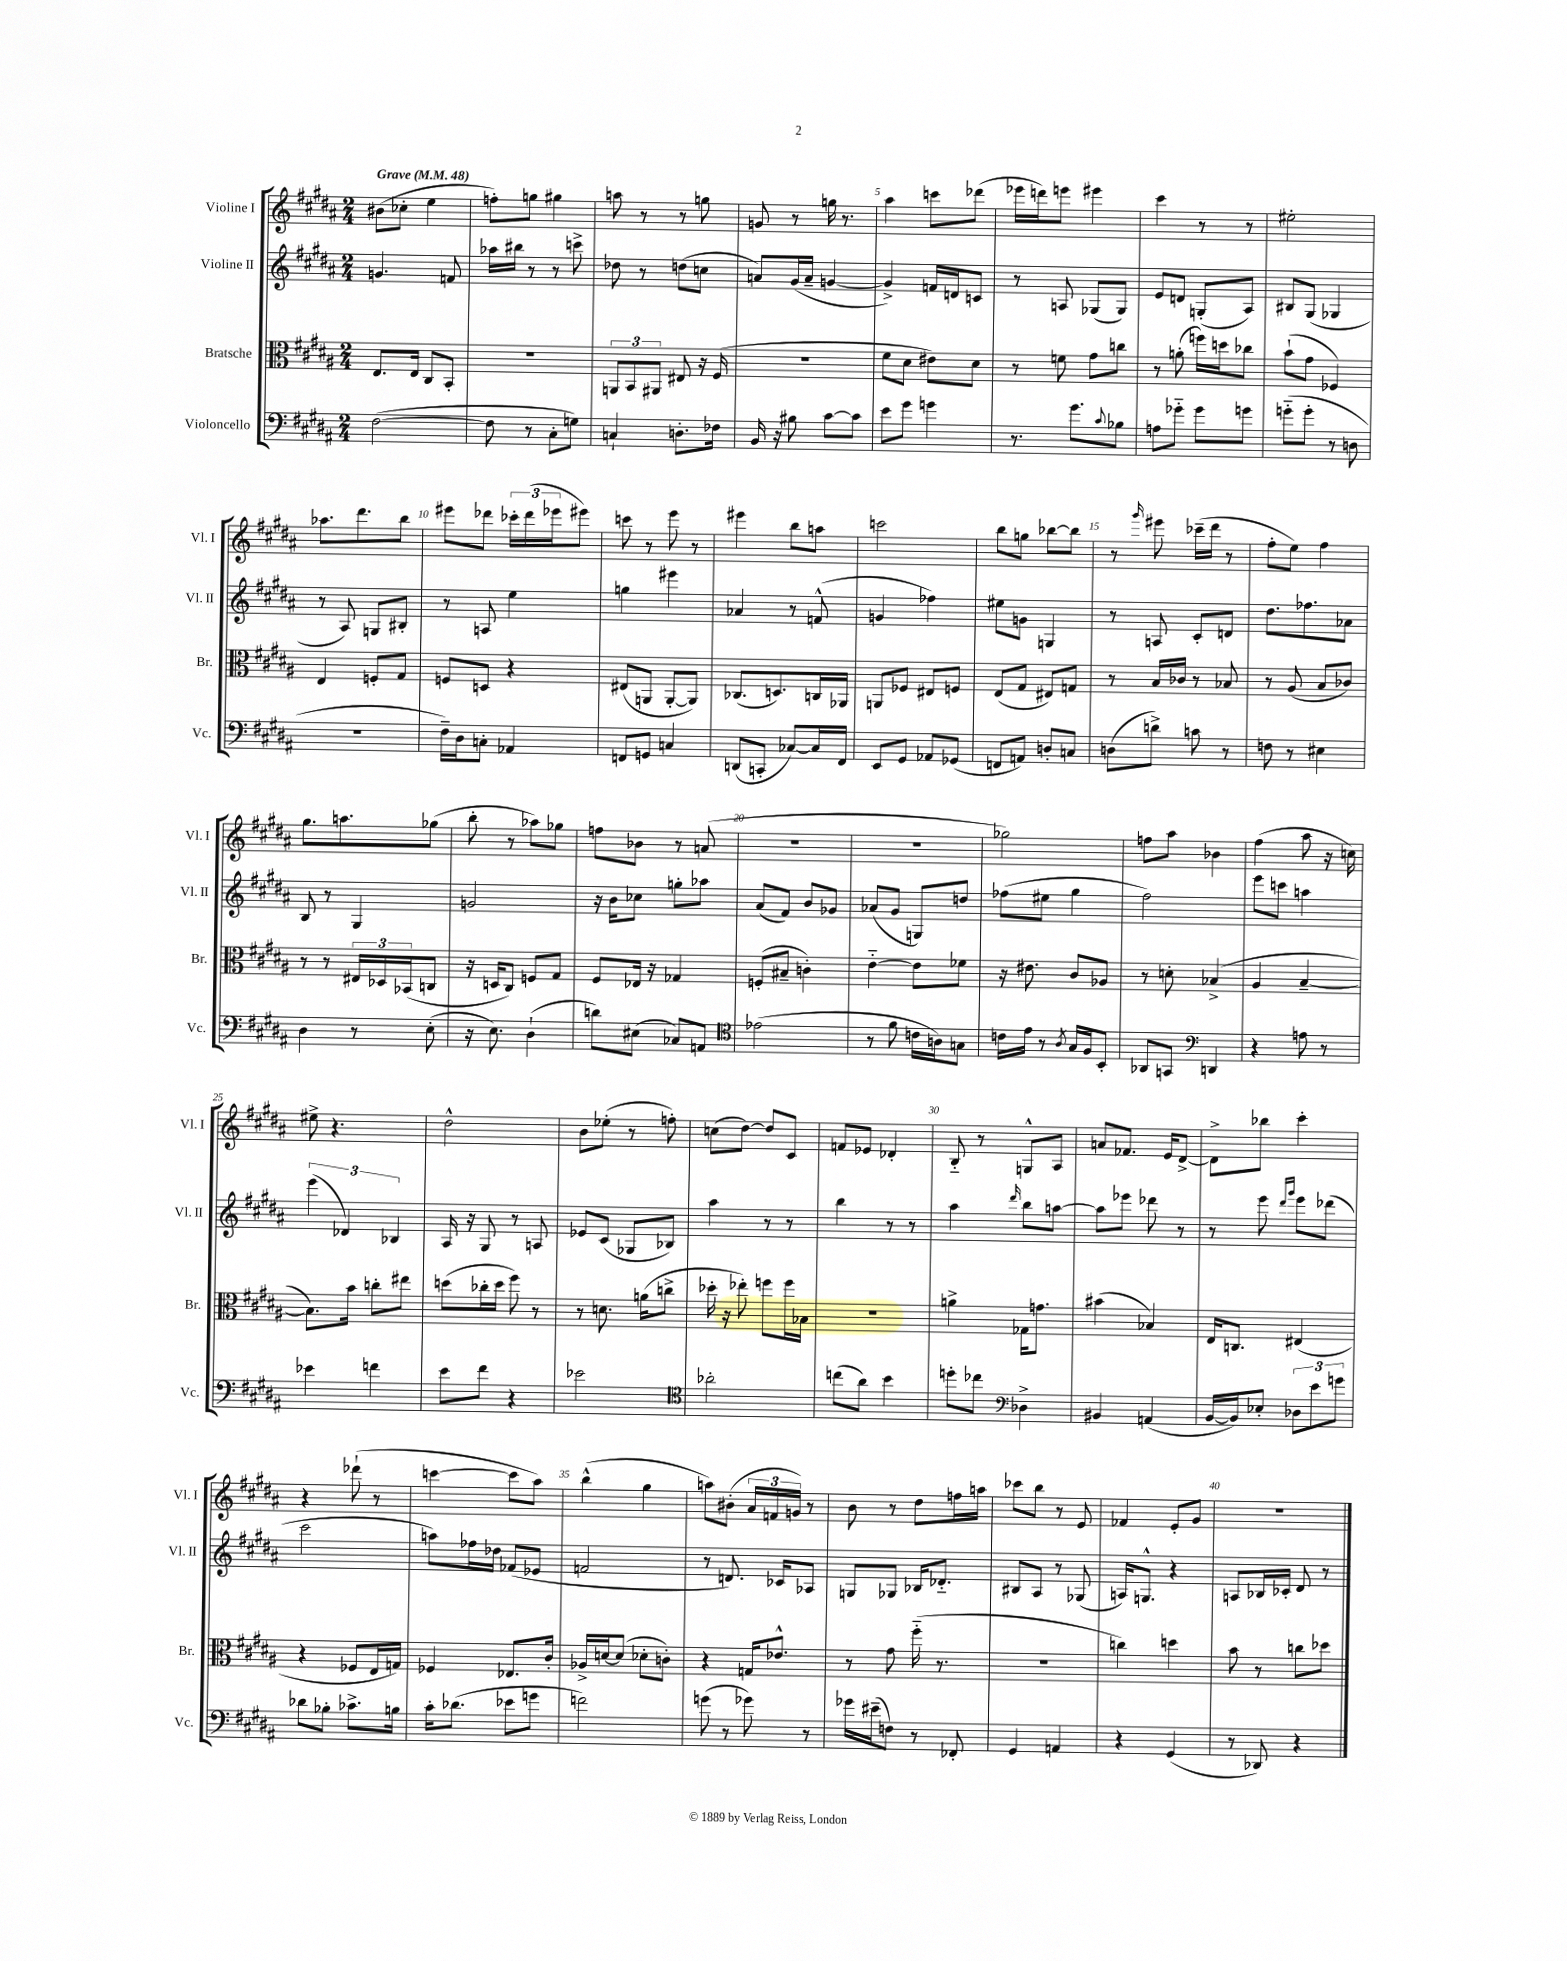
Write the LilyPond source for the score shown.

<<
\new StaffGroup <<
\new Staff = "s0" \with { instrumentName = "Violine I" shortInstrumentName = "Vl. I" } {
    \clef treble \key b \major \numericTimeSignature \time 2/4 \tempo "Grave" 4 = 48
    bis'8( ces''8-. e''4 |
    f''8-.) g''8 gis''4 |
    a''8 r8 r8 g''8 |
    g'8 r8 g''16 r8. |
    ais''4 c'''8 des'''8( |
    ees'''16 d'''16) e'''8 eis'''4 |
    cis'''4 r8 r8 |
    eis''2-. |
    aes''8. dis'''8. b''8 |
    eis'''8 des'''8 \tuplet 3/2 { ces'''16-. des'''16( ees'''16 } eis'''8) |
    c'''8 r8 e'''8 r8 |
    eis'''4 b''8 a''8 |
    c'''2 |
    b''8 g''8 bes''8~ bes''8 |
    r8 \grace { gis'''16 } eis'''8 ces'''16--( dis'''16 r8 |
    fis''8-. e''8) fis''4 |
    gis''8. a''8. ges''8( |
    b''8-. r8 aes''8) ges''8 |
    f''8 bes'8 r8 a'8( |
    R2 |
    R2 |
    ges''2) |
    f''8 ais''8 bes'4 |
    fis''4( ais''8 r16 c''16) |
    eis''8-> r4. |
    dis''2-^ |
    b'8 ees''8-.( r8 f''8-.) |
    c''8( dis''8~) dis''8 cis'8 |
    f'8 ees'8 des'4-. |
    b8-_ r8 g8-^ ais8 |
    a'8 fes'8. e'16 dis'8~-> |
    dis'8-> bes''8 cis'''4-. |
    r4 des'''8-!( r8 |
    c'''4~ c'''8 ais''8) |
    b''4-^( gis''4 |
    a''8) bis'8-.( \tuplet 3/2 { ais'16 f'16 g'16) } r8 |
    b'8 r8 dis''8 f''16 a''16 |
    ces'''8 b''8 r8 e'8 |
    fes'4 e'8-. gis'8 |
    r2 \bar "|." |
}
\new Staff = "s1" \with { instrumentName = "Violine II" shortInstrumentName = "Vl. II" } {
    \clef treble \key b \major \numericTimeSignature \time 2/4
    g'4. f'8 |
    aes''16 bis''16 r8 r8 c'''8-> |
    des''8 r8 d''8( c''8 |
    a'8) gis'16( a'16-- g'4~ |
    g'4->) f'16 d'16 c'8 |
    r8 a8 ges8( ges8) |
    e'8 d'8 g8-.( ais8) |
    bis8 gis8( ges4 |
    r8 ais8) g8 bis8-. |
    r8 a8 e''4 |
    g''4 eis'''4 |
    aes'4 r8 f'8-^( |
    g'4 fes''4) |
    eis''8 g'8 g4 |
    r8 a8 cis'8-. d'8 |
    dis''8. fes''8. aes'8 |
    b8 r8 gis4 |
    g'2 |
    r16 b'16 ces''8 g''8-. aes''8 |
    ais'8( fis'8) b'8 ges'8 |
    aes'8( gis'8 g8) d''8 |
    fes''8( eis''8 gis''4 |
    fis''2) |
    e'''8 c'''8 a''4 |
    \tuplet 3/2 { e'''4( des'4) bes4 } |
    ais16 r16 gis8 r8 a8 |
    ees'8 cis'8( ges8 bes8) |
    ais''4 r8 r8 |
    b''4 r8 r8 |
    ais''4 \grace { dis'''16 } b''8 a''8~ |
    a''8 ees'''8 des'''8 r8 |
    r8 e'''8 \grace { dis'''16 gis'''16 } e'''8 des'''8( |
    cis'''2 |
    a''8) fes''16 des''16 fes'8( ees'8 |
    f'2 |
    r8 d'8.) ces'16 aes8 |
    g8 ges8 bes16 des'8.-_ |
    bis8 ais8 r8 ges8( |
    a16) g8.-^ r4 |
    a8 bes16 ces'16-. dis'8 r8 \bar "|." |
}
\new Staff = "s2" \with { instrumentName = "Bratsche" shortInstrumentName = "Br." } {
    \clef alto \key b \major \numericTimeSignature \time 2/4
    e8. e16 cis8 b,8-. |
    R2 |
    \tuplet 3/2 { a,8 b,8 ais,8 } eis8 r16 fis16( |
    r2 |
    fis'8 dis'8 eis'8) dis'8 |
    r8 f'8 gis'8 c''8 |
    r8 a'8-.( f''16) d''16 ces''8 |
    b'8-!( gis'8 fes4) |
    e4 f8-. gis8 |
    f8 d8 r4 |
    eis8( a,8 a,8~-. a,8) |
    ces8.( d8.) c16 aes,16 |
    a,8 fes8 eis8 f8 |
    e8( gis8 eis8) g8 |
    r8 b16 ces'16 r8 bes8 |
    r8 ais8( b8 ces'8) |
    r8 r8 \tuplet 3/2 { eis16 des16 bes,16( } c8 |
    r16 d16 cis8) f8 gis8 |
    fis8 ees16 r16 ges4 |
    f8-.( bis8-- c'4-.) |
    e'4~-_ e'8 fes'8 |
    r16 eis'8. cis'8 aes8 |
    r8 d'8-. bes4->( |
    ais4 b4~-- |
    b8.) b'16 c''8-. eis''8 |
    d''8( ces''16-. d''16 fis''8) r8 |
    r8 d'8. a'16( c''8-> |
    des''16-. r16 ees''8-.) f''8 f''16 bes16 |
    r2 |
    a'4-> ges16 g'8. |
    bis'4( bes4) |
    e16 c8. eis4( |
    r4 fes8 e16 g16) |
    fes4 ees8. cis'16-. |
    aes16-> d'16~ d'8( des'8-. c'8-.) |
    r4 g16 ees'8.-^ |
    r8 gis'8 fis''16-_( r8. |
    R2 |
    c''4) d''4 |
    b'8 r8 c''8 des''8 \bar "|." |
}
\new Staff = "s3" \with { instrumentName = "Violoncello" shortInstrumentName = "Vc." } {
    \clef bass \key b \major \numericTimeSignature \time 2/4
    fis2~( |
    fis8 r8 cis8-. g8) |
    c4-! d8.-. fes16 |
    b,16 r16 bis8 cis'8~ cis'8 |
    e'8 gis'8 g'4 |
    r8. gis'8. \appoggiatura { cis'8 } bes8 |
    a8 ges'8-_ ges'8 g'8 |
    g'8-_( g'8-. r8 d8 |
    R2 |
    fis16--) dis16 c8-. aes,4 |
    f,8 g,8 c4 |
    d,8( c,8-. ces8~) ces16 fis,16 |
    e,8 gis,8 aes,8 ges,8( |
    f,8 a,8) d8-. c8 |
    d8( d'8->) c'8 r8 |
    f8 r8 eis4 |
    dis4 r8 e8-.( |
    r16 e8.) dis4-!( |
    d'8) eis8( ces8) a,8 |
    \clef tenor ees'2( |
    r8 fis'8 c'16 a16) g8 |
    c'16 e'16 r8 \acciaccatura { ais8 } gis16 fis16 b,8-. |
    aes,8 g,8 \clef bass d,4 |
    r4 a8 r8 |
    ees'4 f'4 |
    e'8 fis'8 r4 |
    ees'2 |
    \clef tenor aes'2-. |
    c''8( ais'8) b'4 |
    d''8-. ces''8 \clef bass des4-> |
    bis,4 a,4( |
    b,16~ b,16) ees8-. \tuplet 3/2 { des8 e'8 g'8 } |
    des'8 bes8-. ces'8.-> b16 |
    cis'16-. des'8.( ees'8 g'8 |
    f'2) |
    g'8( r8 ges'8) r8 |
    ges'16 eis'16--( f8) r8 fes,8-. |
    gis,4 a,4 |
    r4 gis,4( |
    r8 des,8) r4 \bar "|." |
}
>>
>>
\layout { \context { \Score \override BarNumber.break-visibility = ##(#f #t #t) barNumberVisibility = #(every-nth-bar-number-visible 5) } }
